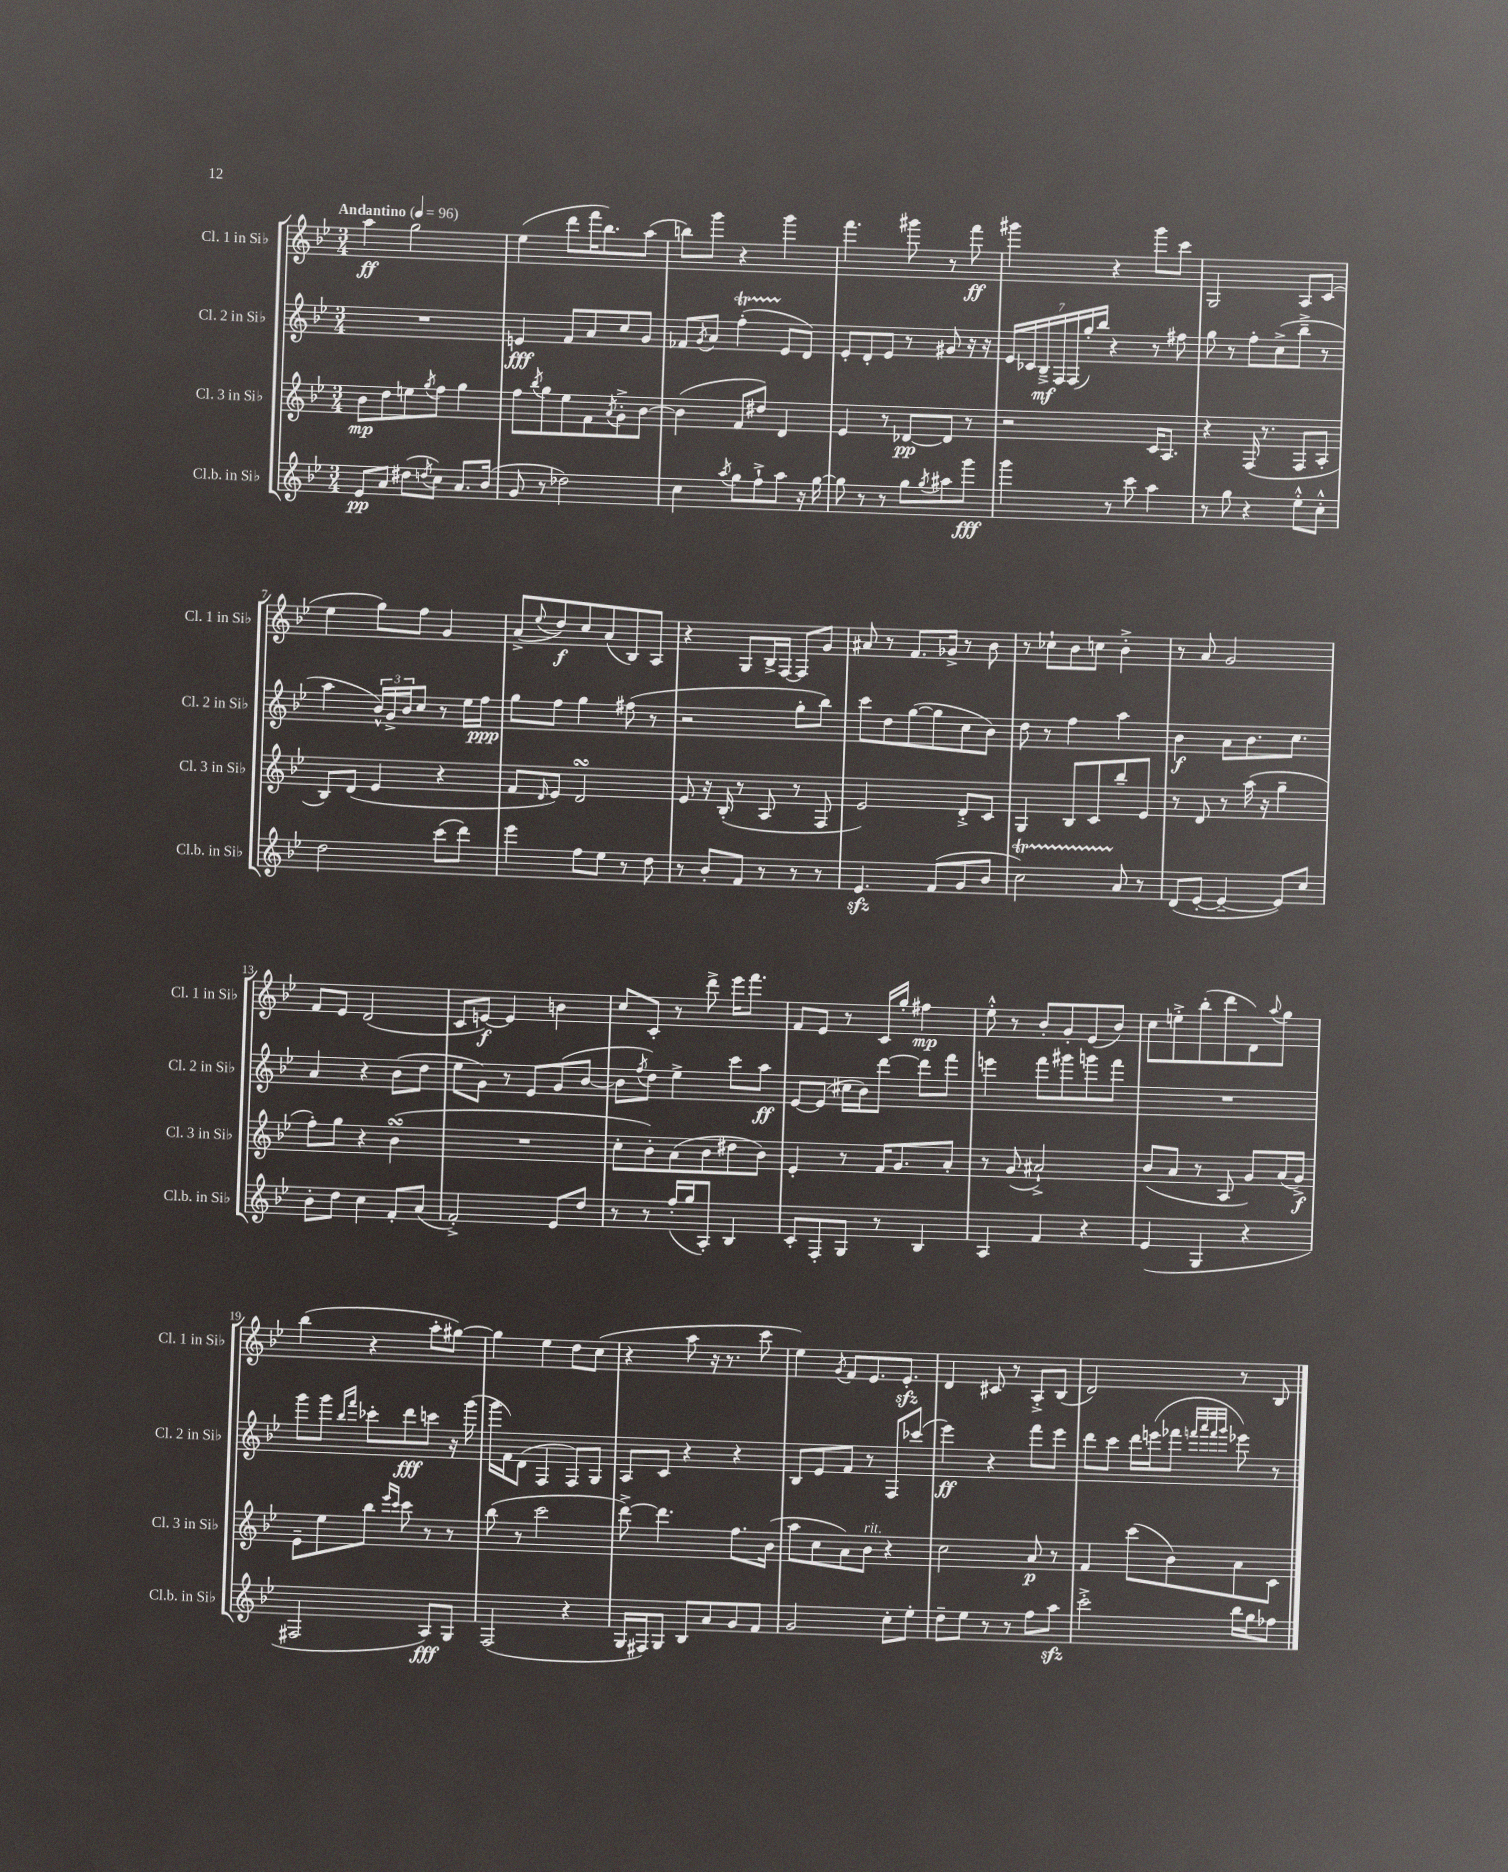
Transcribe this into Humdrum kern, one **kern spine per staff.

**kern	**dynam	**kern	**dynam	**kern	**dynam	**kern	**dynam
*part4	*part4	*part3	*part3	*part2	*part2	*part1	*part1
*staff4	*staff4	*staff3	*staff3	*staff2	*staff2	*staff1	*staff1
*I"Cl.b. in Si♭	*	*I"Cl. 3 in Si♭	*	*I"Cl. 2 in Si♭	*	*I"Cl. 1 in Si♭	*
*I'Cl.b. in Si♭	*	*I'Cl. 3 in Si♭	*	*I'Cl. 2 in Si♭	*	*I'Cl. 1 in Si♭	*
*clefG2	*	*clefG2	*	*clefG2	*	*clefG2	*
*k[b-e-]	*	*k[b-e-]	*	*k[b-e-]	*	*k[b-e-]	*
*M3/4	*	*M3/4	*	*M3/4	*	*M3/4	*
*MM96	*	*MM96	*	*MM96	*	*MM96	*
=1	=1	=1	=1	=1	=1	=1	=1
!	!	!	!	!	!	!LO:TX:a:B:t=Andantino	!
8e-/L	pp	8b-\L	mp	2.r	.	4aa\	ff
8a/J	.	8dd\	.	.	.	.	.
(8dd#X\L	.	8een\	.	.	.	2gg\	.
8qddn/	.	8qgg/	.	.	.	.	.
8cc\J)	.	8ff\J	.	.	.	.	.
8.a/L	.	4gg\	.	.	.	.	.
(16b-/Jk	.	.	.	.	.	.	.
=2	=2	=2	=2	=2	=2	=2	=2
8g/	.	8ff\L	.	4en/	fff	(4ee-\	.
.	.	8qbb-/	.	.	.	.	.
8r	.	8gg\	.	.	.	.	.
2dd-X\)	.	8ee-\	.	8f/L	.	8ddd\L	.
.	.	8f\	.	8a/	.	16fff\K	.
.	.	.	.	.	.	8.bb-\)	.
.	.	8qa/	.	.	.	.	.
.	.	8g'^\	.	8cc/	.	.	.
.	.	[8b-\J	.	8g/J	.	(8aa\J	.
=3	=3	=3	=3	=3	=3	=3	=3
4cc\	.	(4b-\]	.	8f-X/L	.	8bbn\L)	.
.	.	.	.	8qg/	.	.	.
.	.	.	.	8a/J	.	8ggg\J	.
8qaa/	.	.	.	.	.	.	.
8gg\L	.	8f/L	.	(4ffT'\	.	4r	.
8ff`^\	.	8dd#X/J)	.	.	.	.	.
8aa\J	.	4d/	.	8e-/L	.	4ggg\	.
16r	.	.	.	8d/J)	.	.	.
[16gg\	.	.	.	.	.	.	.
=4	=4	=4	=4	=4	=4	=4	=4
8gg\]	.	4e-/	.	8e-'/L	.	4.fff\	.
8r	.	.	.	8d'/	.	.	.
8r	.	8r	.	8e-/J	.	.	.
8gg\L	.	[8d-X/L	pp	8r	.	8ggg#X\	.
8qgg/	.	.	.	.	.	.	.
8aa#X\	.	8d-/J]	.	8g#X/	.	8r	.
8ggg\J	fff	8r	.	16r	.	8fff\	ff
.	.	.	.	16r	.	.	.
=5	=5	=5	=5	=5	=5	=5	=5
4ggg\	.	2r	.	28e-/LL	.	4ggg#X\	.
.	.	.	.	28c-X/	.	.	.
.	.	.	.	28B-~^/	mf	.	.
.	.	.	.	28F/	.	.	.
.	.	.	.	(28F/	.	.	.
.	.	.	.	28gg'/)	.	.	.
.	.	.	.	28bb-/JJ	.	.	.
8r	.	.	.	4r	.	4r	.
8ccc\	.	.	.	.	.	.	.
4aa\	.	16c/KL	.	8r	.	8ggg#\L	.
.	.	8.A/J	.	.	.	.	.
.	.	.	.	8ff#X\	.	8ccc\J	.
=6	=6	=6	=6	=6	=6	=6	=6
8r	.	4r	.	8gg\	.	2G/	.
8gg\	.	.	.	8r	.	.	.
4r	.	(16F/	.	8ff'\L	.	.	.
.	.	8.r	.	.	.	.	.
.	.	.	.	(8cc^\	.	.	.
8ee-'^^\L	.	8F/L	.	8bb-~^\J	.	8A/L	.
8cc'^^\J	.	8A'/J	.	8r	.	(8c/J	.
!!LO:LB:g=z
=7	=7	=7	=7	=7	=7	=7	=7
2dd\	.	8B-/L)	.	4aa\	.	4ee-\	.
.	.	(8d/J	.	.	.	.	.
.	.	4e-/	.	24b-^^/LL)	.	8gg\L)	.
.	.	.	.	24g^/	.	.	.
.	.	.	.	24b-/J	.	.	.
.	.	.	.	8cc/J	.	8ff\J	.
(8ccc\L	.	4r	.	8r	.	4g/	.
8ddd\J)	.	.	.	16ee-\LL	.	.	.
.	.	.	.	16ff\JJ	ppp	.	.
=8	=8	=8	=8	=8	=8	=8	=8
4eee-\	.	8f/L	.	8gg\L	.	(8a^/L	.
.	.	16qqd/	.	.	.	8qqee-/	.
.	.	8e-/J)	.	8ff\J	.	8dd/)	f
8ff\L	.	2dsSsS/	.	4gg\	.	8cc/	.
8ee-\J	.	.	.	.	.	(8a/	.
8r	.	.	.	(8ff#X\	.	8B-/)	.
8dd\	.	.	.	8r	.	8A/J	.
=9	=9	=9	=9	=9	=9	=9	=9
8r	.	8e-/	.	2r	.	4r	.
8b-'/L	.	16r	.	.	.	.	.
.	.	(16B-'/	.	.	.	.	.
8f/J	.	8r	.	.	.	8G/L	.
8r	.	8A/	.	.	.	16B-^/L	.
.	.	.	.	.	.	[16F/JJ	.
8r	.	8r	.	8gg'\L	.	8F/L]	.
8r	.	8F/	.	8bb-\J)	.	8g/J	.
=10	=10	=10	=10	=10	=10	=10	=10
4.e-zz/	.	2e-/)	.	8ccc\L	.	8a#X/	.
.	.	.	.	8dd\	.	8r	.
.	.	.	.	([8gg\	.	8.f/L	.
(8f/L	.	.	.	8gg\]	.	.	.
.	.	.	.	.	.	16g-X^/Jk	.
8g/	.	8d'^/L	.	8cc\	.	8r	.
8b-/J	.	8c/J	.	8b-\J)	.	8b-\	.
=11	=11	=11	=11	=11	=11	=11	=11
2ccT\)	.	4G/	.	8dd\	.	8r	.
.	.	.	.	8r	.	8cc-X`\L	.
.	.	8B-/L	.	4ff\	.	8b-\	.
.	.	8c/	.	.	.	8ccn\J	.
8a/	.	8bb-~/	.	4aa\	.	4b-'^\	.
8r	.	8e-/J	.	.	.	.	.
=12	=12	=12	=12	=12	=12	=12	=12
(8d/L	.	8r	.	4b-\	f	8r	.
[8e-'/J	.	8d/	.	.	.	8a/	.
4e-~/_	.	8r	.	8a\L	.	2g/	.
.	.	(16aa\	.	8.b-\	.	.	.
.	.	16r	.	.	.	.	.
8e-/L])	.	4gg~\	.	.	.	.	.
.	.	.	.	8.cc\J	.	.	.
8cc/J	.	.	.	.	.	.	.
!!LO:LB:g=z
=13	=13	=13	=13	=13	=13	=13	=13
8b-'\L	.	8ff'\L)	.	4a/	.	8f/L	.
8dd\J	.	8gg\J	.	.	.	8e-/J	.
4cc\	.	4r	.	4r	.	(2d/	.
8f'/L	.	(4b-sSSs\	.	(8b-\L	.	.	.
(8a/J	.	.	.	8dd\J	.	.	.
=14	=14	=14	=14	=14	=14	=14	=14
2f'^/)	.	2.r	.	8ee-\L	.	8c/L	.
.	.	.	.	8g\J)	.	[8en/J)	f
.	.	.	.	8r	.	4e/]	.
.	.	.	.	8e-/L	.	.	.
8e-/L	.	.	.	(8g/	.	4bn\	.
8dd/J	.	.	.	[8b-/J	.	.	.
=15	=15	=15	=15	=15	=15	=15	=15
8r	.	8cc'\L	.	8b-\L]	.	8cc/L	.
.	.	.	.	8qff/	.	.	.
8r	.	8b-'\)	.	8dd\J)	.	8c'/J	.
(16ff'/LL	.	(8a\	.	4ee-^\	.	8r	.
16gg/J	.	.	.	.	.	.	.
8A'/J)	.	8b-\	.	.	.	8ddd^\	.
4B-/	.	8dd#X\	.	8ccc\L	.	16eee-\KL	.
.	.	.	.	.	.	8.fff\J	.
.	.	8b-\J)	.	8aa\J	ff	.	.
=16	=16	=16	=16	=16	=16	=16	=16
8c'/L	.	4e-'/	.	[8e-/L	.	8f/L	.
8F'/	.	.	.	(8e-/J]	.	8e-/J	.
8G/J	.	8r	.	16cc#X\LL	.	8r	.
.	.	.	.	16b-\J)	.	.	.
8r	.	16f/KL	.	[8ddd\J	.	16c/LL	.
.	.	8.g/	.	.	.	16gg'/JJ	.
4B-/	.	.	.	8ddd\L]	.	4ff#X\	mp
.	.	8a'/J	.	8fff\J	.	.	.
=17	=17	=17	=17	=17	=17	=17	=17
4A/	.	8r	.	4eeen\	.	8ee-'^^\	.
.	.	(8g/	.	.	.	8r	.
4f/	.	2a#X`^/)	.	8fff\L	.	8b-'/L	.
.	.	.	.	8ggg#X\	.	8g'/	.
4r	.	.	.	8gggn\	.	(8e-/	.
.	.	.	.	8fff\J	.	8b-/J)	.
=18	=18	=18	=18	=18	=18	=18	=18
(4e-/	.	(8b-/L	.	2.r	.	8cc\L	.
.	.	8a/J	.	.	.	8een'^\	.
4G/	.	8r	.	.	.	(8bb-'\	.
.	.	8A/	.	.	.	8ddd\	.
4r	.	8g/L)	.	.	.	8d\)	.
.	.	.	.	.	.	8qqaa/	.
.	.	(16a/L	.	.	.	8gg\J	.
.	.	16g^/JJ)	f	.	.	.	.
!!LO:LB:g=z
=19	=19	=19	=19	=19	=19	=19	=19
2F#X/	.	8e-~\L	.	8ggg\L	.	(4bb-\	.
.	.	8ee-\	.	8ggg\J	.	.	.
.	.	.	.	16qqbb-/LL	.	.	.
.	.	.	.	16qqfff/JJ	.	.	.
.	.	8bb-\J	.	8ccc-X'\L	.	4r	.
.	.	16qqeee-/LL	.	.	.	.	.
.	.	16qqccc/JJ	.	.	.	.	.
.	.	8ccc\	.	8ddd\	fff	.	.
8A/L)	fff	8r	.	8cccn\J	.	8aa'\L	.
8G/J	.	8r	.	16r	.	[8gg#X\J)	.
.	.	.	.	(16ggg\	.	.	.
=20	=20	=20	=20	=20	=20	=20	=20
(2F/	.	(8bb-\	.	16ggg\LL	.	4gg#\]	.
.	.	.	.	16f\J)	.	.	.
.	.	8r	.	(8d\J	.	.	.
.	.	2ccc\	.	4F/	.	4ee-\	.
4r	.	.	.	8F/L)	.	8dd\L	.
.	.	.	.	8G/J	.	(8cc\J	.
=21	=21	=21	=21	=21	=21	=21	=21
16G/LL	.	[8ddd^\)	.	8A/L	.	4r	.
16F#X/J)	.	.	.	.	.	.	.
8G/J	.	4.ddd\]	.	8c/J	.	.	.
8B-/L	.	.	.	4r	.	8aa\	.
8a/	.	.	.	.	.	16r	.
.	.	.	.	.	.	8.r	.
8g/	.	8.ff\L	.	4r	.	.	.
8f/J	.	.	.	.	.	8ccc\	.
.	.	(16b-\Jk	.	.	.	.	.
=22	=22	=22	=22	=22	=22	=22	=22
2g/	.	8aa\L	.	8B-/L	.	4ee-\)	.
.	.	8cc\	.	8e-/	.	.	.
.	.	.	.	.	.	8qg/	.
.	.	8a\)	.	8f/J	.	8f/L	.
!	!	!LO:TX:a:i:t=rit.	!	!	!	!	!
.	.	8b-\J	.	8r	.	8.e-/	.
8cc'\L	.	4r	.	8F/L	.	.	.
.	.	.	.	.	.	8.e-zz'/J	.
8ee-'\J	.	.	.	(8ccc-X/J	.	.	.
=23	=23	=23	=23	=23	=23	=23	=23
8dd~\L	.	2cc\	.	4eee-\)	ff	4d/	.
8ee-\J	.	.	.	.	.	.	.
8r	.	.	.	4r	.	8c#X/	.
8r	.	.	.	.	.	8r	.
8ff\L	.	8a/	p	8fff\L	.	8A'^/L	.
8aazz\J	.	8r	.	8eee-\J	.	(8B-/J	.
=24	=24	=24	=24	=24	=24	=24	=24
2ccc'^\	.	4f/	.	8ddd\L	.	2d/)	.
.	.	.	.	8ccc\J	.	.	.
.	.	(8ccc\L	.	16ddd\LL	.	.	.
.	.	.	.	(16eeen\J	.	.	.
.	.	8b-\)	.	8fff-X\J	.	.	.
.	.	.	.	32qqfffn/LLL	.	.	.
.	.	.	.	32qqaaa/	.	.	.
.	.	.	.	32qqfff/	.	.	.
.	.	.	.	32qqggg/JJJ	.	.	.
16bb-\LL	.	8a\	.	8eee-X\)	.	8r	.
16gg\J	.	.	.	.	.	.	.
8ff-X\J	.	8c\J	.	8r	.	8B-/	.
==	==	==	==	==	==	==	==
*-	*-	*-	*-	*-	*-	*-	*-
